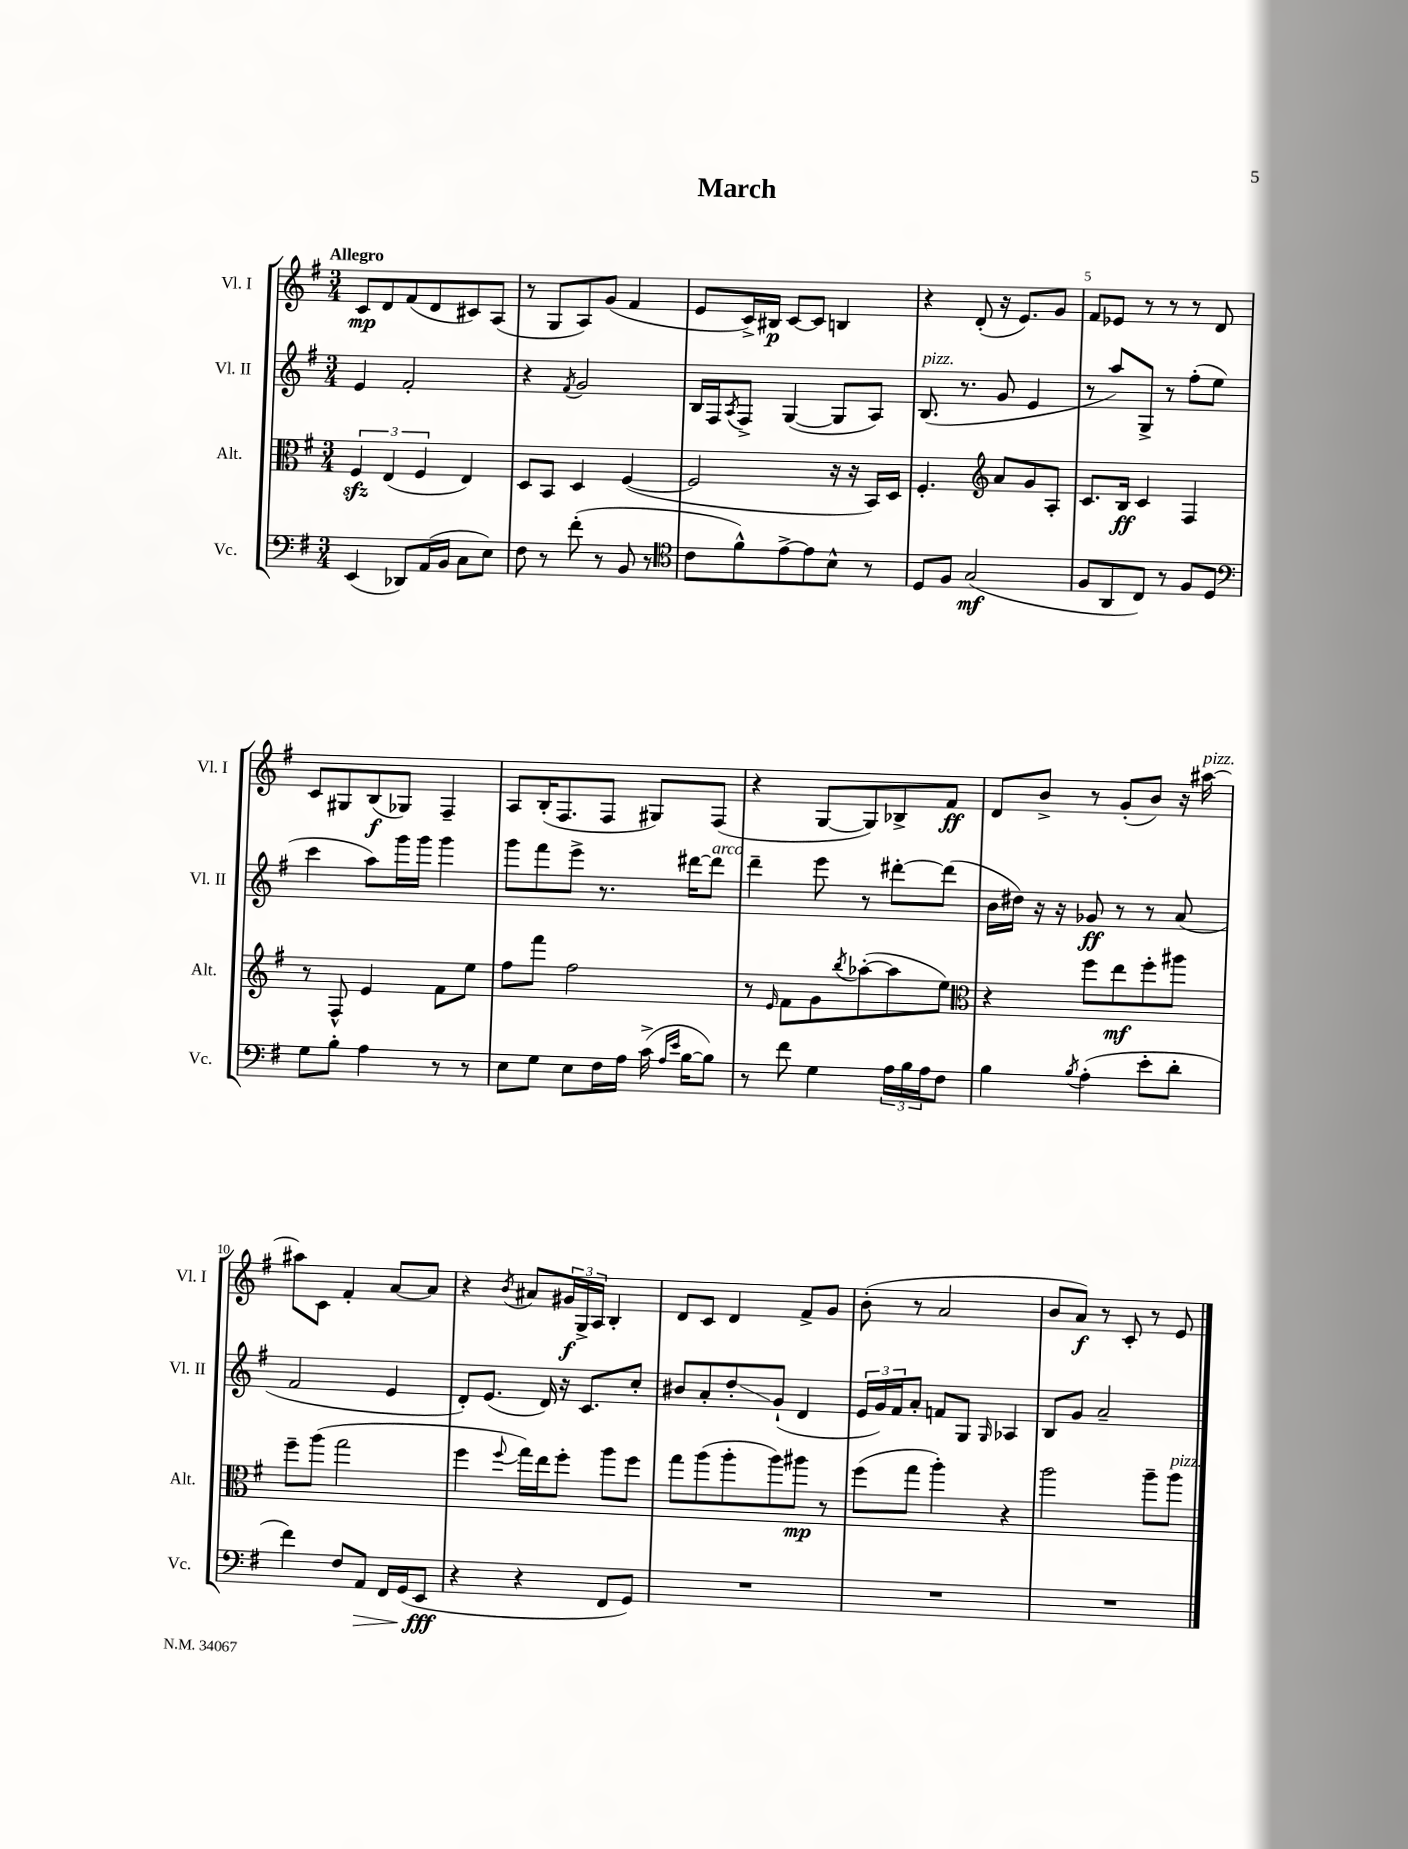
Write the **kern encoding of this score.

**kern	**kern	**kern	**kern
*staff4	*staff3	*staff2	*staff1
*clefF4	*clefC3	*clefG2	*clefG2
*k[f#]	*k[f#]	*k[f#]	*k[f#]
*M3/4	*M3/4	*M3/4	*M3/4
(4EE/	6F#/	4e/	8c/L
.	.	.	8d/
.	(6E/	.	.
8DD-/L)	.	2f#'/	(8f#/
.	6F#/	.	.
(16AA/L	.	.	8d/
16BB/JJ	.	.	.
8C\L	4E/)	.	8c#/)
8E\J)	.	.	(8A/J
=	=	=	=
8F#\	8D/L	4r	8r
8r	8BB/J	.	8G/L
.	.	8qf#/	.
(8f#'\	4D/	2g/	8A/)
8r	.	.	(8g/J
8BB/	([4F#/	.	4f#/
8r	.	.	.
=	=	=	=
*clefC4	*	*	*
8c\L	2F#/]	16B/LL	8e/L
.	.	16F#/J	.
.	.	8qA/	.
8f#^^\)	.	8F#^/J	16c^/L)
.	.	.	16B#/JJ
[8e^\	.	([4G/	[8c/L
8e\]	.	.	8c/]J
8B^^\J	16r	8G/]L	4B/
.	16r	.	.
8r	16BB/LL)	8A/J)	.
.	16D/JJ	.	.
=	=	=	=
8D/L	4.F#'/	(8.B/	4r
8F#/J	.	.	.
.	.	8.r	.
(2G/	.	.	(8d'/
*	*clefG2	*	*
.	8a/L	8g/	16r
.	.	.	8.e/L)
.	8g/	4e/	.
.	8A'/J	.	8g/J
=	=	=	=
8F#/L	8.c/L	8r	8f#/L
8AA/	.	8aa/L)	8e-/J
.	16B/Jk	.	.
8C/J)	4c/	8G^/J	8r
8r	.	8r	8r
8F#/L	4F#/	(8ff#'\L	8r
8D/J	.	8ee\J	8d/
=	=	=	=
*clefF4	*	*	*
8G\L	8r	4ccc\	8c/L
8B'\J	8F#^^/	.	8G#/
4A\	4e/	8aa\L)	(8B/
.	.	16ggg\L	8G-/J)
.	.	16ggg\JJ	.
8r	8f#\L	4ggg\	4F#~/
8r	8ee\J	.	.
=	=	=	=
8E\L	8ff#\L	8ggg\L	8A/L
8G\J	8fff#\J	8fff#\	(16B'/K
.	.	.	8.F#/
8E\L	2ff#\	8eee^\J	.
16F#\L	.	8.r	8F#/J
16A\JJ	.	.	.
(16c^\	.	.	8G#/L)
16qqA/LL	.	.	.
16qqe/JJ	.	.	.
[16B\LK	.	[16ddd#\LK	.
8B\]J)	.	8ddd#\]J	(8F#/J
=	=	=	=
8r	8r	4ddd~\	4r
.	16qqe/	.	.
8f#\	8f#\L	.	.
4G\	8g\	8eee\	[8G/L
.	8qbb/	.	.
.	([8aa-'\	8r	8G/])
24A\LL	8aa-\]	[8ddd#'\L	8B-^/
24B\	.	.	.
24A\J	.	.	.
8F#\J	8ee\J)	(8ddd#\]J	8f#/J
=	=	=	=
*	*clefC3	*	*
4B\	4r	16b\LL	8d/L
.	.	16dd#\JJ)	.
.	.	16r	8b^/J
.	.	16r	.
8qB/	.	.	.
(4A'\	8ff#\L	8g-/	8r
.	8ee\	8r	(8g'/L
8e'\L	8ff#'\	8r	8b/J)
8d'\J	8aa#\J	(8a/	16r
.	.	.	[16aa#\
=	=	=	=
4f#\)	8ff#~\L	2f#/	8aa#\]L
.	(8aa\J	.	8c\J
8F#/L	2gg\	.	4f#'/
8AA/J	.	.	.
16FF#/LL	.	4e/	[8a/L
(16GG/J	.	.	.
8EE/J	.	.	8a/]J
=	=	=	=
4r	4ff#\	8d'/L)	4r
.	.	(8.e/J	.
.	8qqff#/	.	8qb/
4r	16gg\LL)	.	8a#/L
.	16ee\J	16d/)	.
.	8ff#'\J	16r	24g#/L
.	.	.	24G^/
.	.	8.c/L	.
.	.	.	24A/JJ
8FF#/L	8aa\L	.	4B'/
8GG/J)	8ff#\J	8cc'/J	.
=	=	=	=
2.r	8gg\L	8b#/L	8d/L
.	(8aa\	8a'/	8c/J
.	8aa'\	8dd'/	4d/
.	8aa\)	(8g`/J	.
.	8aa#\J	4d/	8f#^/L
.	8r	.	8g/J
=	=	=	=
2.r	(8ff#\L	24e/LL	(8b'\
.	.	24g/)	.
.	.	24f#/J	.
.	8gg\J	8a'/J	8r
.	4aa'\)	8f/L	2a/
.	.	8G/J	.
.	.	16qqG/	.
.	4r	4A-/	.
=	=	=	=
2.r	2aa\	8B/L	8b/L
.	.	8g/J	8a/J)
.	.	2a~/	8r
.	.	.	8c'/
.	8aa~\L	.	8r
.	8aa\J	.	8e/
==	==	==	==
*-	*-	*-	*-
